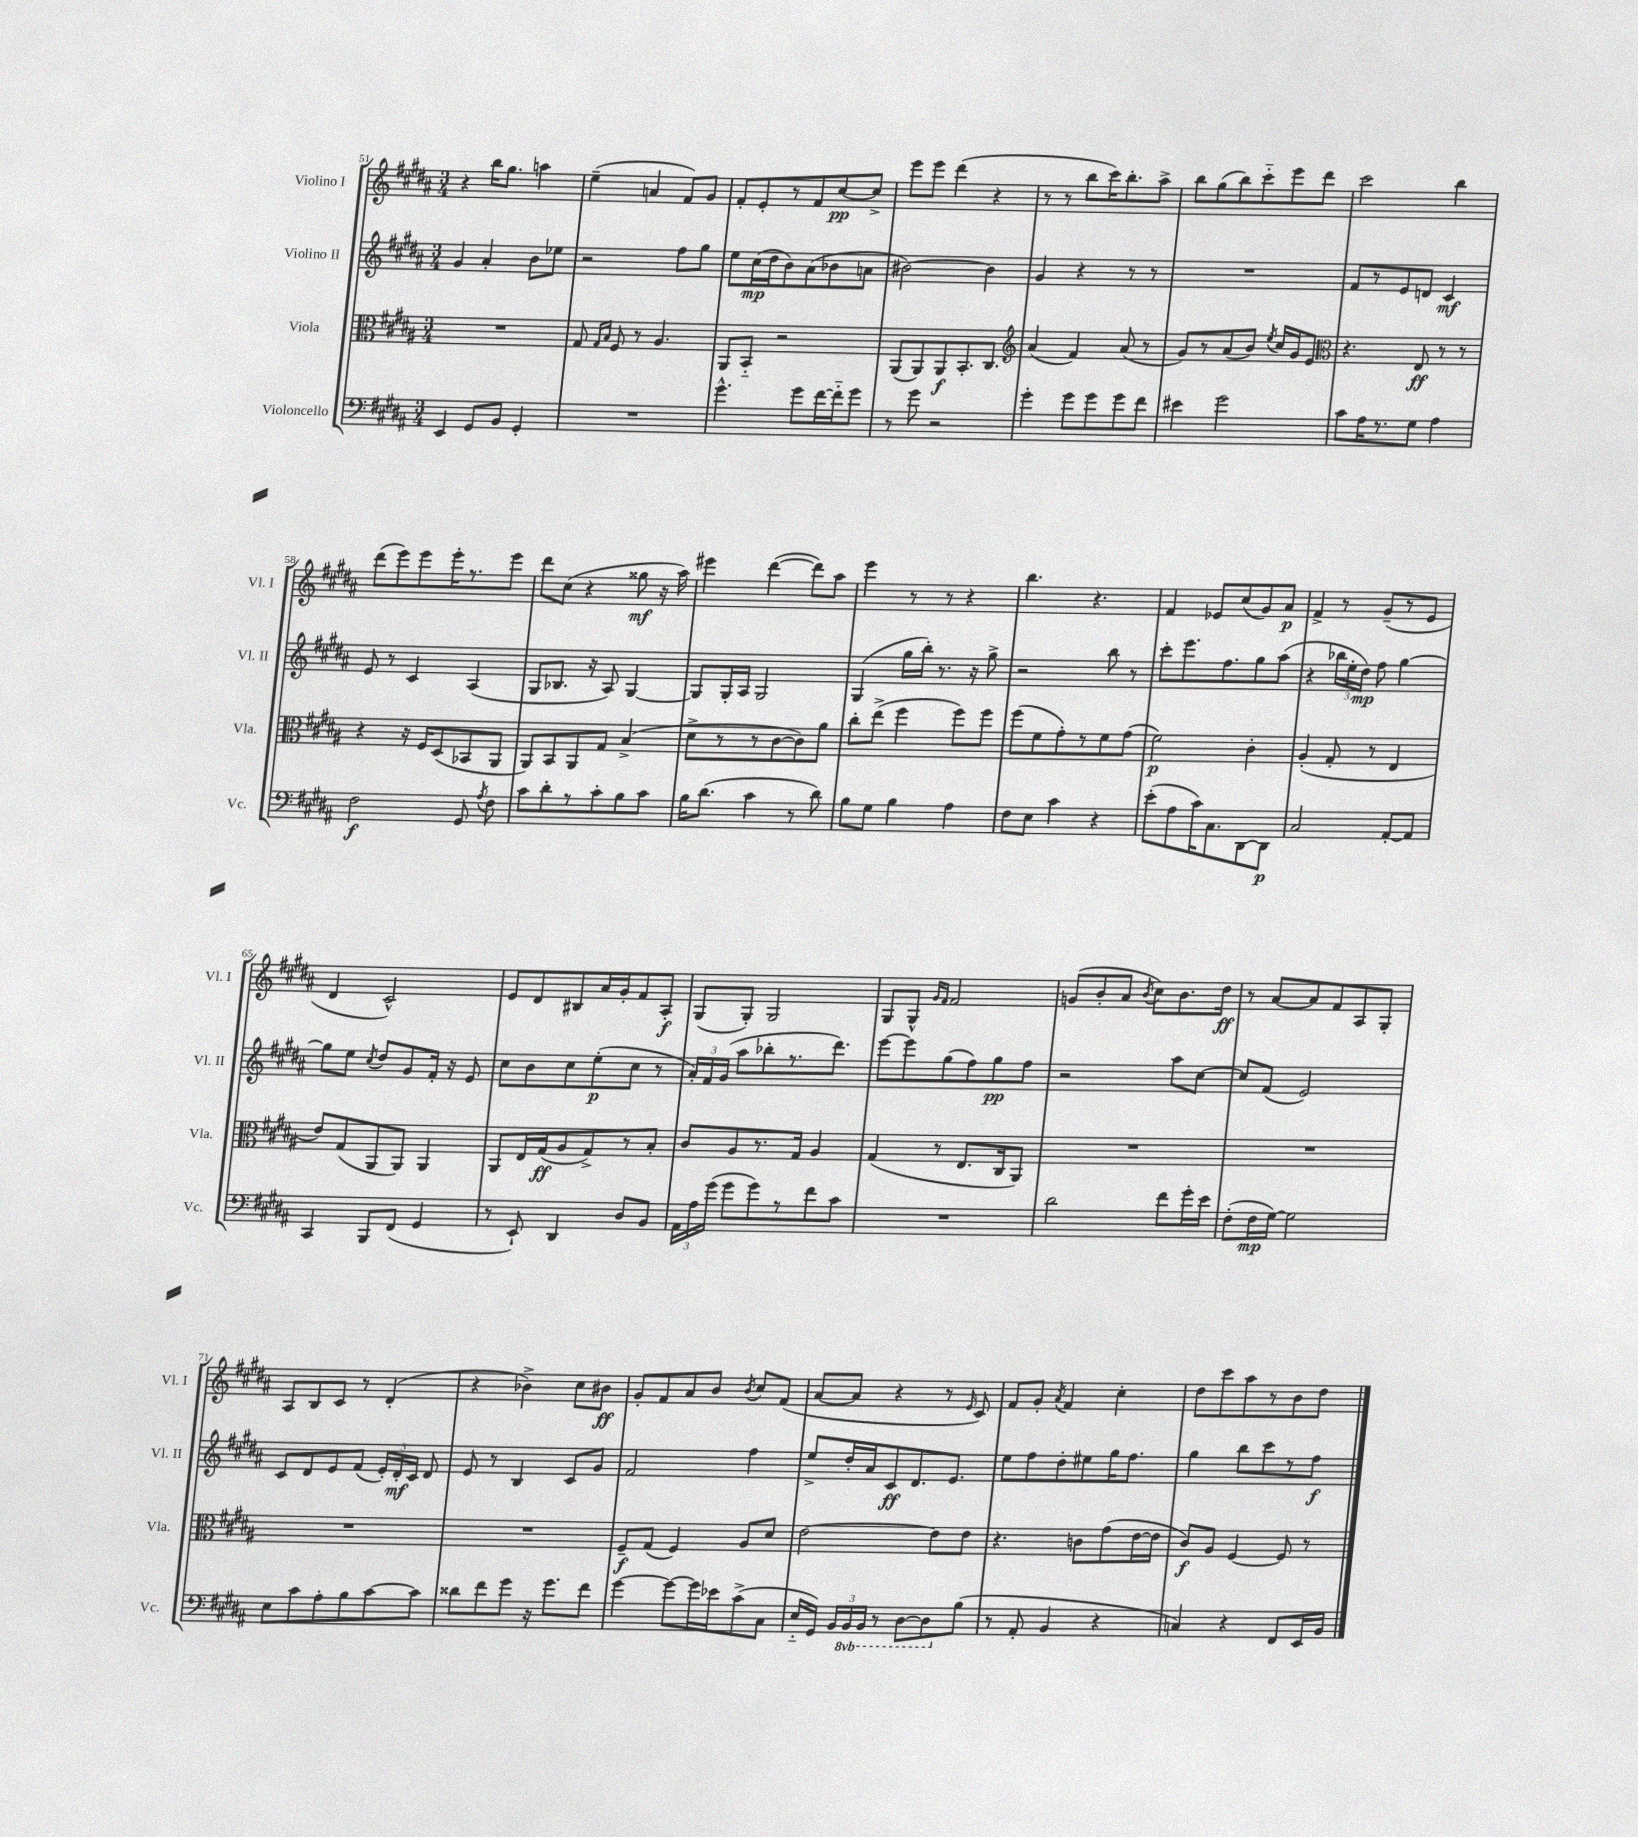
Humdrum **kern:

**kern	**dynam	**kern	**dynam	**kern	**dynam	**kern	**dynam
*part4	*part4	*part3	*part3	*part2	*part2	*part1	*part1
*staff4	*staff4	*staff3	*staff3	*staff2	*staff2	*staff1	*staff1
*I"Violoncello	*	*I"Viola	*	*I"Violino II	*	*I"Violino I	*
*I'Vc.	*	*I'Vla.	*	*I'Vl. II	*	*I'Vl. I	*
*clefF4	*	*clefC3	*	*clefG2	*	*clefG2	*
*k[f#c#g#d#a#]	*	*k[f#c#g#d#a#]	*	*k[f#c#g#d#a#]	*	*k[f#c#g#d#a#]	*
*M3/4	*	*M3/4	*	*M3/4	*	*M3/4	*
=51	=51	=51	=51	=51	=51	=51	=51
4EE/	.	2.r	.	4g#/	.	4r	.
8GG#/L	.	.	.	4a#'/	.	16bb\KL	.
.	.	.	.	.	.	8.gg#\J	.
8BB/J	.	.	.	.	.	.	.
4GG#'/	.	.	.	8b\L	.	4aan\	.
.	.	.	.	8ee-X\J	.	.	.
=52	=52	=52	=52	=52	=52	=52	=52
2.r	.	8G#/	.	2r	.	(4ee~\	.
.	.	16qqG#/LL	.	.	.	.	.
.	.	16qqB/JJ	.	.	.	.	.
.	.	8F#/	.	.	.	.	.
.	.	8r	.	.	.	4an/	.
.	.	4.A#/	.	.	.	.	.
.	.	.	.	8ff#\L	.	8f#/L)	.
.	.	.	.	8gg#\J	.	8g#/J	.
=53	=53	=53	=53	=53	=53	=53	=53
4.g#^^\	.	8AA#/L	.	8ee\L	.	8f#'/L	.
.	.	8BB/J	.	(16cc#\L	mp	8e'/	.
.	.	.	.	16dd#\J	.	.	.
.	.	2r	.	8b\)	.	8r	.
8g#\L	.	.	.	(8a#\	.	8f#/	.
[16f#\L	.	.	.	8b-X\	.	[8cc#/	pp
16f#\J]	.	.	.	.	.	.	.
8g#\J	.	.	.	8an\J	.	8cc#^/J]	.
=54	=54	=54	=54	=54	=54	=54	=54
8r	.	(8AA#/L	.	[2b#X\)	.	8eee\L	.
8g#\	.	8AA#/)	.	.	.	8eee\J	.
2r	.	8AA#/	f	.	.	(4ddd#\	.
.	.	8.BB'/	.	.	.	.	.
.	.	.	.	4b#\]	.	4r	.
.	.	8.C#/J	.	.	.	.	.
=55	=55	=55	=55	=55	=55	=55	=55
*	*	*clefG2	*	*	*	*	*
4g#'\	.	(4a#/	.	4g#/	.	8r	.
.	.	.	.	.	.	8r	.
8g#\L	.	4f#/)	.	4r	.	8bb\L	.
8g#\	.	.	.	.	.	16ccc#\K)	.
.	.	.	.	.	.	8.bb'\	.
8g#\	.	(8a#/	.	8r	.	.	.
8f#\J	.	8r	.	8r	.	8aa#^\J	.
=56	=56	=56	=56	=56	=56	=56	=56
4e#X\	.	8g#/L)	.	2.r	.	8bb\L	.
.	.	8r	.	.	.	(8gg#\	.
2g#\	.	(8a#/	.	.	.	8bb\)	.
.	.	8b/J)	.	.	.	8ccc#\	.
.	.	8qee/	.	.	.	.	.
.	.	16cc#/LL	.	.	.	8eee\	.
.	.	16g#/J	.	.	.	.	.
.	.	8e/J	.	.	.	8ddd#\J	.
=57	=57	=57	=57	=57	=57	=57	=57
*	*	*clefC3	*	*	*	*	*
8c#\L	.	4.r	.	8f#/L	.	2ccc#\	.
16A#\K	.	.	.	8r	.	.	.
8.r	.	.	.	.	.	.	.
.	.	.	.	8e/	.	.	.
8G#\J	.	8E/	ff	8dn/J	.	.	.
4A#\	.	8r	.	4c#/	mf	4bb\	.
.	.	8r	.	.	.	.	.
!!LO:LB:g=z
=58	=58	=58	=58	=58	=58	=58	=58
2F#\	f	4r	.	8e/	.	(8ddd#\L	.
.	.	.	.	8r	.	8eee\)	.
.	.	16r	.	4c#/	.	8eee\	.
.	.	16F#/KL	.	.	.	.	.
.	.	(8D#/	.	.	.	16eee'\K	.
.	.	.	.	.	.	8.r	.
8GG#/	.	8BB-X/	.	(4A#/	.	.	.
8qA#/	.	.	.	.	.	.	.
8F#\	.	8AA#/J	.	.	.	8eee\J	.
=59	=59	=59	=59	=59	=59	=59	=59
8c#\L	.	8AA#/L)	.	8G#/L	.	8ddd#\L	.
8d#'\	.	8BB/	.	8.B-X/J	.	(8cc#\J	.
8r	.	8AA#/	.	.	.	4r	.
.	.	.	.	16r	.	.	.
8c#'\	.	8G#/J	.	8A#/)	.	.	.
8B\	.	(4B^/	.	[4G#/	.	8gg##X\	mf
8c#\J	.	.	.	.	.	16r	.
.	.	.	.	.	.	16aa#\)	.
=60	=60	=60	=60	=60	=60	=60	=60
16B\KL	.	8d#^\L	.	8G#/L]	.	4eee#X\	.
(8.d#\J	.	.	.	.	.	.	.
.	.	8r	.	16G#'/L	.	.	.
.	.	.	.	16A#/JJ	.	.	.
4c#\	.	8r	.	2G#/	.	([4ddd#\	.
.	.	[8c#\	.	.	.	.	.
8r	.	8c#\])	.	.	.	8ddd#\L])	.
8d#\)	.	8a#\J	.	.	.	8aa#\J	.
=61	=61	=61	=61	=61	=61	=61	=61
8B\L	.	8cc#'\L	.	(4G#/	.	4eee\	.
8G#\J	.	(8ee^\J	.	.	.	.	.
4B\	.	4ff#\	.	16gg#\LL	.	8r	.
.	.	.	.	16bb'\JJ)	.	.	.
.	.	.	.	8.r	.	8r	.
4A#\	.	8ff#\L)	.	.	.	4r	.
.	.	.	.	16r	.	.	.
.	.	8ff#\J	.	8gg#^\	.	.	.
=62	=62	=62	=62	=62	=62	=62	=62
8F#\L	.	(8ff#\L	.	2r	.	4.bb\	.
8E\J	.	8f#\	.	.	.	.	.
4c#\	.	8g#'\)	.	.	.	.	.
.	.	8r	.	.	.	4.r	.
4r	.	8f#\	.	8bb\	.	.	.
.	.	(8g#\J	.	8r	.	.	.
=63	=63	=63	=63	=63	=63	=63	=63
(8e'\L	.	2f#\)	p	8ccc#'\L	.	4f#/	.
8A#\	.	.	.	8.eee\	.	.	.
16c#\K)	.	.	.	.	.	8e-X/L	.
8.C#\	.	.	.	8.ff#\	.	.	.
.	.	.	.	.	.	(8cc#/	.
[8DD#\	.	4c#'\	.	8gg#\	.	8g#/)	.
8DD#\J]	p	.	.	(8aa#\J	.	8a#/J	p
=64	=64	=64	=64	=64	=64	=64	=64
2C#/	.	(4A#'/	.	4r	.	4f#^/	.
.	.	8G#'/	.	24bb-X\LL	.	8r	.
.	.	.	.	24ee'\	.	.	.
.	.	.	.	24dd#\JJ)	mp	.	.
.	.	8r	.	8ff#\	.	(8g#~/L	.
[8AA#'/L	.	4E/	.	[4gg#\	.	8r	.
8AA#/J]	.	.	.	.	.	8e/J	.
!!LO:LB:g=z
=65	=65	=65	=65	=65	=65	=65	=65
4CC#/	.	8e/L)	.	8gg#\L]	.	4d#/	.
.	.	(8G#/	.	8ee\J	.	.	.
.	.	.	.	8qcc#/	.	.	.
8BBB/L	.	8AA#/	.	8dd#/L	.	2c#^^/)	.
(8FF#/J	.	8AA#/J)	.	8g#/	.	.	.
4GG#/	.	4AA#/	.	16f#'/Jk	.	.	.
.	.	.	.	16r	.	.	.
.	.	.	.	8e/	.	.	.
=66	=66	=66	=66	=66	=66	=66	=66
8r	.	8AA#/L	.	8cc#\L	.	8e/L	.
8EE`/)	.	16E/L	.	8b\	.	8d#/	.
.	.	(16G#/J	ff	.	.	.	.
4DD#/	.	8A#/	.	8cc#\	.	8B#X/	.
.	.	8G#^/)	.	(8ee'\	p	16a#/L	.
.	.	.	.	.	.	16g#'/J	.
8D#/L	.	8r	.	8cc#\J	.	8f#/	.
8BB/J	.	8B'/J	.	8r	.	8A#'/J	f
=67	=67	=67	=67	=67	=67	=67	=67
24AA#\LL	.	8c#/L	.	24a#'/LL)	.	(8G#/L	.
24A#\	.	.	.	24f#/	.	.	.
(24g#\JJ	.	.	.	(24g#/JJ	.	.	.
8g#\L	.	8A#/	.	8aa#\L	.	8G#'/J)	.
8g#\)	.	8.r	.	8bb-X'\	.	2G#/	.
8r	.	.	.	8.r	.	.	.
.	.	16G#/Jk	.	.	.	.	.
8f#\	.	4A#/	.	.	.	.	.
.	.	.	.	8.ddd#\J)	.	.	.
8c#\J	.	.	.	.	.	.	.
=68	=68	=68	=68	=68	=68	=68	=68
2.r	.	(4G#/	.	[8eee\L	.	8G#/L	.
.	.	.	.	8eee\]	.	8G#^^/J	.
.	.	.	.	.	.	16qqg#/LL	.
.	.	.	.	.	.	16qqf#/JJ	.
.	.	8r	.	(8gg#\	.	2f#/	.
.	.	8.E/L	.	8ff#\)	.	.	.
.	.	.	.	8gg#\	pp	.	.
.	.	16C#/k	.	.	.	.	.
.	.	8AA#/J)	.	8ff#\J	.	.	.
=69	=69	=69	=69	=69	=69	=69	=69
2d#\	.	2.r	.	2r	.	(8gn/L	.
.	.	.	.	.	.	8b'/	.
.	.	.	.	.	.	8a#/J	.
.	.	.	.	.	.	8qb/	.
.	.	.	.	.	.	8cc#\L)	.
8f#\L	.	.	.	8aa#\L	.	8.b\	.
16g#'\L	.	.	.	[8cc#\J	.	.	.
16e\JJ	.	.	.	.	.	16dd#\Jk	ff
=70	=70	=70	=70	=70	=70	=70	=70
(8F#'\L	.	2.r	.	8cc#/L]	.	8r	.
16F#\L	mp	.	.	(8f#/J	.	[8a#/L	.
[16G#\JJ)	.	.	.	.	.	.	.
2G#\]	.	.	.	2e/)	.	8a#/]	.
.	.	.	.	.	.	8f#/	.
.	.	.	.	.	.	8A#/	.
.	.	.	.	.	.	8G#'/J	.
!!LO:LB:g=z
=71	=71	=71	=71	=71	=71	=71	=71
8E\L	.	2.r	.	8c#/L	.	8A#/L	.
8c#\	.	.	.	8d#/	.	8B/	.
8A#'\	.	.	.	8e/	.	8c#/J	.
8B\	.	.	.	(8f#/J	.	8r	.
[8c#\	.	.	.	24e'/LL)	.	(4d#'/	.
.	.	.	.	24d#'/	mf	.	.
.	.	.	.	24c#/JJ	.	.	.
8c#\J]	.	.	.	8d#/	.	.	.
=72	=72	=72	=72	=72	=72	=72	=72
8d##X\L	.	2.r	.	8e/	.	4r	.
8f#\	.	.	.	8r	.	.	.
8g#\J	.	.	.	4B/	.	4b-X^\)	.
16r	.	.	.	.	.	.	.
8.g#\L	.	.	.	.	.	.	.
.	.	.	.	8c#/L	.	8cc#\L	.
8f#\J	.	.	.	8g#/J	.	8b#X\J	ff
=73	=73	=73	=73	=73	=73	=73	=73
[4g#\	.	8F#~/L	f	2f#/	.	8g#'/L	.
.	.	(8G#/J	.	.	.	8f#/	.
8g#\L_	.	4F#/)	.	.	.	8a#/	.
16g#\L]	.	.	.	.	.	8b/J	.
16e-X\J	.	.	.	.	.	.	.
.	.	.	.	.	.	8qb/	.
(8c#^\	.	8A#/L	.	4ff#\	.	8cc#/L	.
8C#\J	.	8d#/J	.	.	.	(8f#/J	.
=74	=74	=74	=74	=74	=74	=74	=74
16E/LL	.	[2e\	.	8ee^/L	.	[8a#/L	.
16GG#/JJ)	.	.	.	.	.	.	.
24BB/LL	.	.	.	16dd#'/L	.	8a#/J]	.
*8ba	*	*	*	*	*	*	*
24BBB/	.	.	.	.	.	.	.
.	.	.	.	16a#/J	.	.	.
24BBB/JJ	.	.	.	.	.	.	.
8r	.	.	.	8c#/	ff	4r	.
[8DD#\L	.	.	.	8.d#/	.	.	.
8DD#\]	.	8e\L]	.	.	.	8r	.
.	.	.	.	8.e/J	.	.	.
.	.	.	.	.	.	16qqe/	.
*X8ba	*	*	*	*	*	*	*
(8B\J	.	8e\J	.	.	.	8c#/)	.
=75	=75	=75	=75	=75	=75	=75	=75
8r	.	4.r	.	8ee\L	.	8f#/L	.
8AA#'/	.	.	.	8ff#\	.	8g#'/J	.
.	.	.	.	.	.	8qa#/	.
4BB/	.	.	.	8dd#'\	.	4f#/	.
.	.	8cn\L	.	8ee#X\	.	.	.
4r	.	(8g#\	.	16gg#\K	.	4cc#'\	.
.	.	.	.	8.ff#\J	.	.	.
.	.	[16e\L	.	.	.	.	.
.	.	16e\JJ]	.	.	.	.	.
=76	=76	=76	=76	=76	=76	=76	=76
4Cn/)	.	8c#/L)	f	4gg#\	.	8dd#\L	.
.	.	8A#/J	.	.	.	8ccc#\	.
4r	.	[4F#/	.	8bb\L	.	8aa#\	.
.	.	.	.	8ccc#\	.	8r	.
8FF#/L	.	8F#/]	.	8r	.	8b\	.
16EE/L	.	8r	.	8ff#\J	f	8dd#\J	.
16BB/JJ	.	.	.	.	.	.	.
==	==	==	==	==	==	==	==
*-	*-	*-	*-	*-	*-	*-	*-
